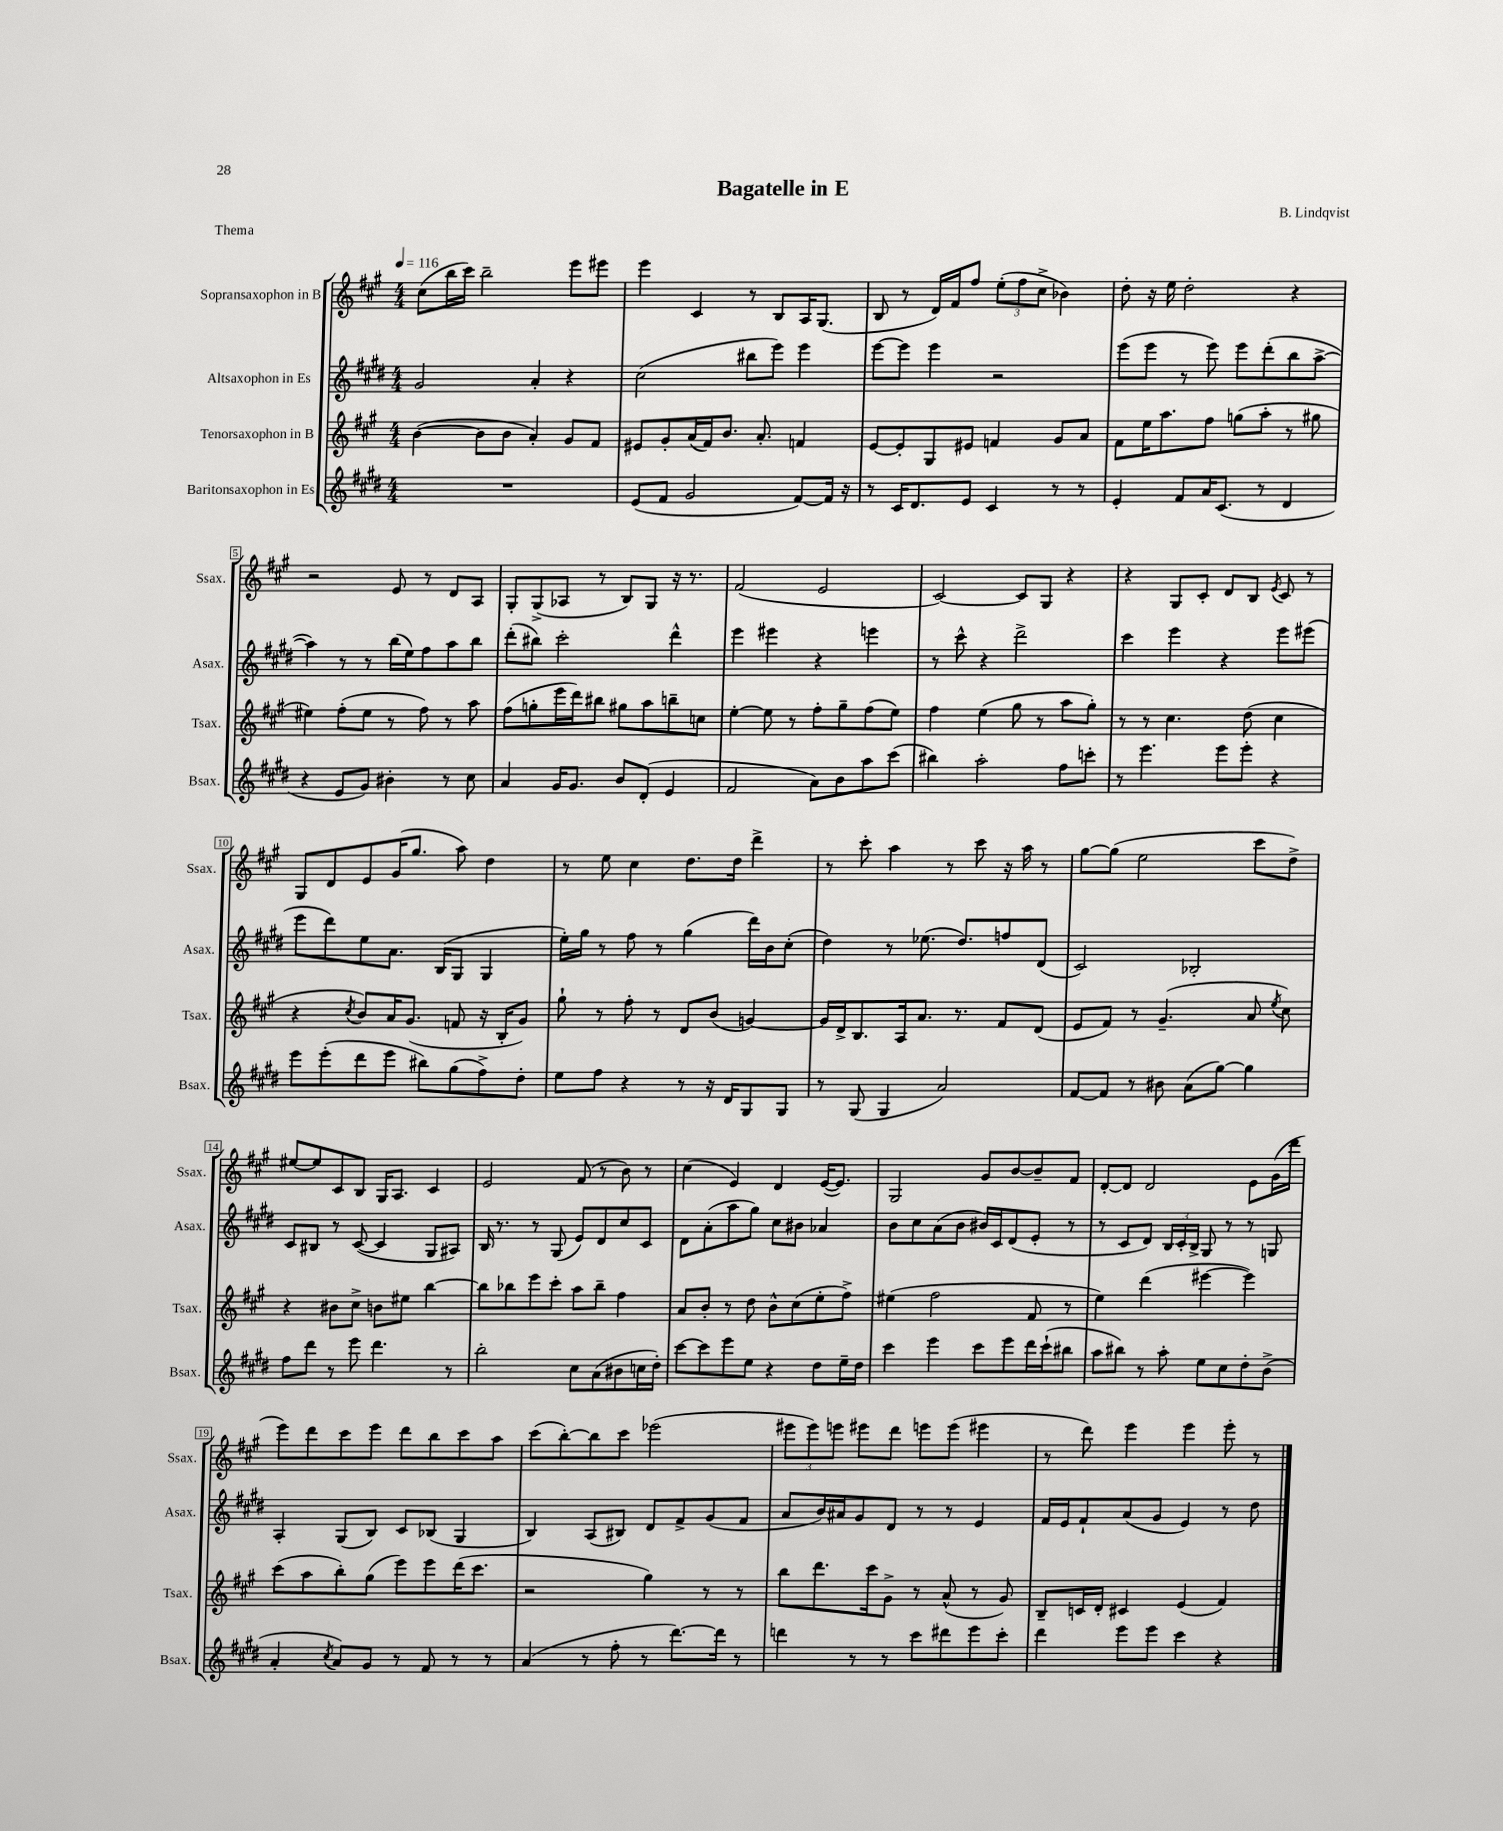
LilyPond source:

\header { title = "Bagatelle in E" composer = "B. Lindqvist" piece = "Thema" }
<<
\new StaffGroup <<
\new Staff = "s0" \with { instrumentName = "Sopransaxophon in B" shortInstrumentName = "Ssax." } {
    \clef treble \key a \major \numericTimeSignature \time 4/4 \tempo 4 = 116
    \autoBeamOff cis''8[( b''16 cis'''16]) b''2-- e'''8[ eis'''8] |
    e'''4 cis'4 r8 b8[ a16 gis8.]( |
    b8 r8 d'16[) fis'16 fis''8] \tuplet 3/2 { e''8[-.( fis''8 cis''8]-> } bes'4) |
    d''8-. r16 e''16 d''2-. r4 |
    r2 e'8 r8 d'8[ a8] |
    gis8[-. gis8->( aes8] r8 b8[) gis8] r16 r8. |
    fis'2( e'2 |
    cis'2~) cis'8[ gis8] r4 |
    r4 gis8[ cis'8]-. d'8[ b8] \acciaccatura { e'8 } cis'8 r8 |
    gis8[ d'8 e'8 gis'16( gis''8.] a''8) d''4 |
    r8 e''8 cis''4 d''8.[ d''16] d'''4-> |
    r8 cis'''8-. a''4 r8 cis'''8 r16 a''16 r8 |
    gis''8[~ gis''8]( e''2 cis'''8[ d''8]->) |
    eis''8[~ eis''8 cis'8 b8] gis16[ a8.] cis'4 |
    e'2 fis'8( r8 b'8) r8 |
    cis''4( e'4) d'4 e'16[~( e'8.]) |
    gis2 gis'8[ b'8~ b'8-- fis'8] |
    d'8[~-. d'8] d'2 e'8[ gis'16( d'''16] |
    e'''8[) d'''8 cis'''8 e'''8] d'''8[ b''8 cis'''8 a''8] |
    cis'''8[( b''8~-.) b''8 cis'''8] ees'''2( |
    \tuplet 3/2 { eis'''8[ eis'''8) e'''8] } eis'''8[ d'''8] e'''8[ e'''8]( eis'''4 |
    r8 d'''8) e'''4 e'''4 e'''8-. r8 \bar "|." |
}
\new Staff = "s1" \with { instrumentName = "Altsaxophon in Es" shortInstrumentName = "Asax." } {
    \clef treble \key e \major \numericTimeSignature \time 4/4
    \autoBeamOff gis'2 a'4-. r4 |
    cis''2( bis''8[ e'''8]) e'''4 |
    e'''8[~ e'''8] e'''4 r2 |
    e'''8[( e'''8] r8 e'''8) e'''8[ dis'''8-.( b''8 a''8]~-> |
    a''4) r8 r8 b''16[( e''16) fis''8 a''8 b''8] |
    dis'''8[-.( bis''8]) cis'''2-. dis'''4-^ |
    e'''4 eis'''4 r4 e'''4 |
    r8 cis'''8-^ r4 dis'''2-> |
    cis'''4 e'''4 r4 e'''8[ eis'''8]( |
    e'''8[ dis'''8) e''8 a'8.] b16[( gis8] gis4 |
    e''16[-.) gis''16] r8 fis''8 r8 gis''4( dis'''16[) b'16 cis''8]-.( |
    dis''4) r8 ees''8.( dis''8.[) f''8 dis'8]( |
    cis'2) bes2-. |
    cis'8[ bis8] r8 cis'8~( cis'4 gis8[ ais8]) |
    b16 r8. r8 gis8( e'8[) dis'8 cis''8 cis'8] |
    dis'8[ a'8-.( a''8 gis''8]) cis''8[ bis'8] aes'4 |
    b'8[ cis''8 a'8( b'8] bis'16[) cis'16 dis'8( e'8]-. r8 |
    r8 cis'8[ dis'8]) \tuplet 3/2 { b16[ cis'16-. b16]-> } gis8 r8 r8 g8 |
    a4-. gis8[( b8]) cis'8[ bes8]( gis4 |
    b4) a8[( bis8]) dis'8[ fis'8-> gis'8( fis'8] |
    a'8[ b'16) ais'16 gis'8 dis'8] r8 r8 e'4 |
    fis'16[ e'16 fis'8-! a'8( gis'8] e'4) r8 dis''8 \bar "|." |
}
\new Staff = "s2" \with { instrumentName = "Tenorsaxophon in B" shortInstrumentName = "Tsax." } {
    \clef treble \key a \major \numericTimeSignature \time 4/4
    \autoBeamOff b'4~( b'8[ b'8] a'4-.) gis'8[ fis'8] |
    eis'8[ gis'8-. a'16( fis'16) b'8.] a'8.-. f'4 |
    e'8[~ e'8-. gis8 eis'8] f'4 gis'8[ a'8] |
    fis'8[ e''16 a''8. fis''8] g''8[( a''8]-. r8 gis''8 |
    eis''4) fis''8[-.( eis''8] r8 fis''8) r8 a''8 |
    fis''8[( g''8-. e'''16 d'''16) bis''8] gis''8[ a''8 b''8-- c''8] |
    e''4~-. e''8 r8 fis''8[-. gis''8-- fis''8( e''8]) |
    fis''4 e''4( gis''8 r8 a''8[ gis''8]-.) |
    r8 r8 cis''4. d''8( cis''4 |
    r4 \acciaccatura { cis''8 } b'8[) a'16 gis'8.]( f'8 r16 b16[-. gis'8]) |
    gis''8-! r8 fis''8-. r8 d'8[ b'8]( g'4~) |
    g'16[ d'16-> b8. a16 a'8.] r8. fis'8[ d'8]( |
    e'8[ fis'8]) r8 gis'4.--( a'8 \acciaccatura { e''8 } cis''8) |
    r4 bis'8[ cis''8]-> b'8[ eis''8] b''4~ |
    b''8[ bes''8 e'''8 cis'''8]-. a''8[ bes''8]-- fis''4 |
    a'8[ b'8]-. r8 d''8 b'8[-^ cis''8( e''8-. fis''8]->) |
    eis''4( fis''2 fis'8 r8 |
    e''4) d'''4( eis'''4~ eis'''4) |
    cis'''8[( a''8 b''8-.) gis''8]( e'''8[) e'''8 d'''16( cis'''8.] |
    r2 gis''4) r8 r8 |
    b''8[ d'''8. cis'''16 gis'8]-> r8 a'8-^( r8 gis'8) |
    b8[-- c'16 d'16]-. cis'4 e'4( fis'4) \bar "|." |
}
\new Staff = "s3" \with { instrumentName = "Baritonsaxophon in Es" shortInstrumentName = "Bsax." } {
    \clef treble \key e \major \numericTimeSignature \time 4/4
    \autoBeamOff R1 |
    e'8[( fis'8] gis'2 fis'8[~) fis'16] r16 |
    r8 cis'16[ dis'8. e'8] cis'4 r8 r8 |
    e'4-. fis'8[ a'16 cis'8.]( r8 dis'4 |
    r4 e'8[ gis'8]) bis'4-. r8 cis''8 |
    a'4 gis'16[ gis'8.] b'8[ dis'8]-.( e'4 |
    fis'2 a'8[) b'8 a''8 cis'''8]( |
    bis''4) a''2-. fis''8[ c'''8]-. |
    r8 e'''4. e'''8[ e'''8]-. r4 |
    e'''8[ e'''8-.( dis'''8 e'''8] bis''8[) gis''8( fis''8->) dis''8]-. |
    e''8[ fis''8] r4 r8 r16 dis'16[ gis8 gis8] |
    r8 gis8( gis4 a'2) |
    fis'8[~ fis'8] r8 bis'8 a'8[( gis''8]~) gis''4 |
    fis''8[ dis'''8] r8 e'''8 dis'''4. r8 |
    b''2-. cis''8[ a'8( bis'8 c''16 dis''16]-.) |
    cis'''8[~ cis'''8 e'''8 e''8] r4 dis''8[ e''16-- dis''16] |
    cis'''4 e'''4 cis'''8[ e'''8 dis'''16 cis'''16-!( bis''8] |
    a''8[ bis''8]) r8 a''8-. e''8[ cis''8 dis''8-. b'8]->( |
    a'4-. \acciaccatura { cis''8 } a'8[) gis'8] r8 fis'8 r8 r8 |
    a'4( r8 fis''8-. r8 dis'''8.[~) dis'''16] r8 |
    d'''4 r8 r8 cis'''8[ dis'''8 e'''8 cis'''8]-. |
    dis'''4 e'''8[ e'''8] cis'''4 r4 \bar "|." |
}
>>
>>
\layout { \context { \Score \override BarNumber.stencil = #(make-stencil-boxer 0.1 0.3 ly:text-interface::print) } }
